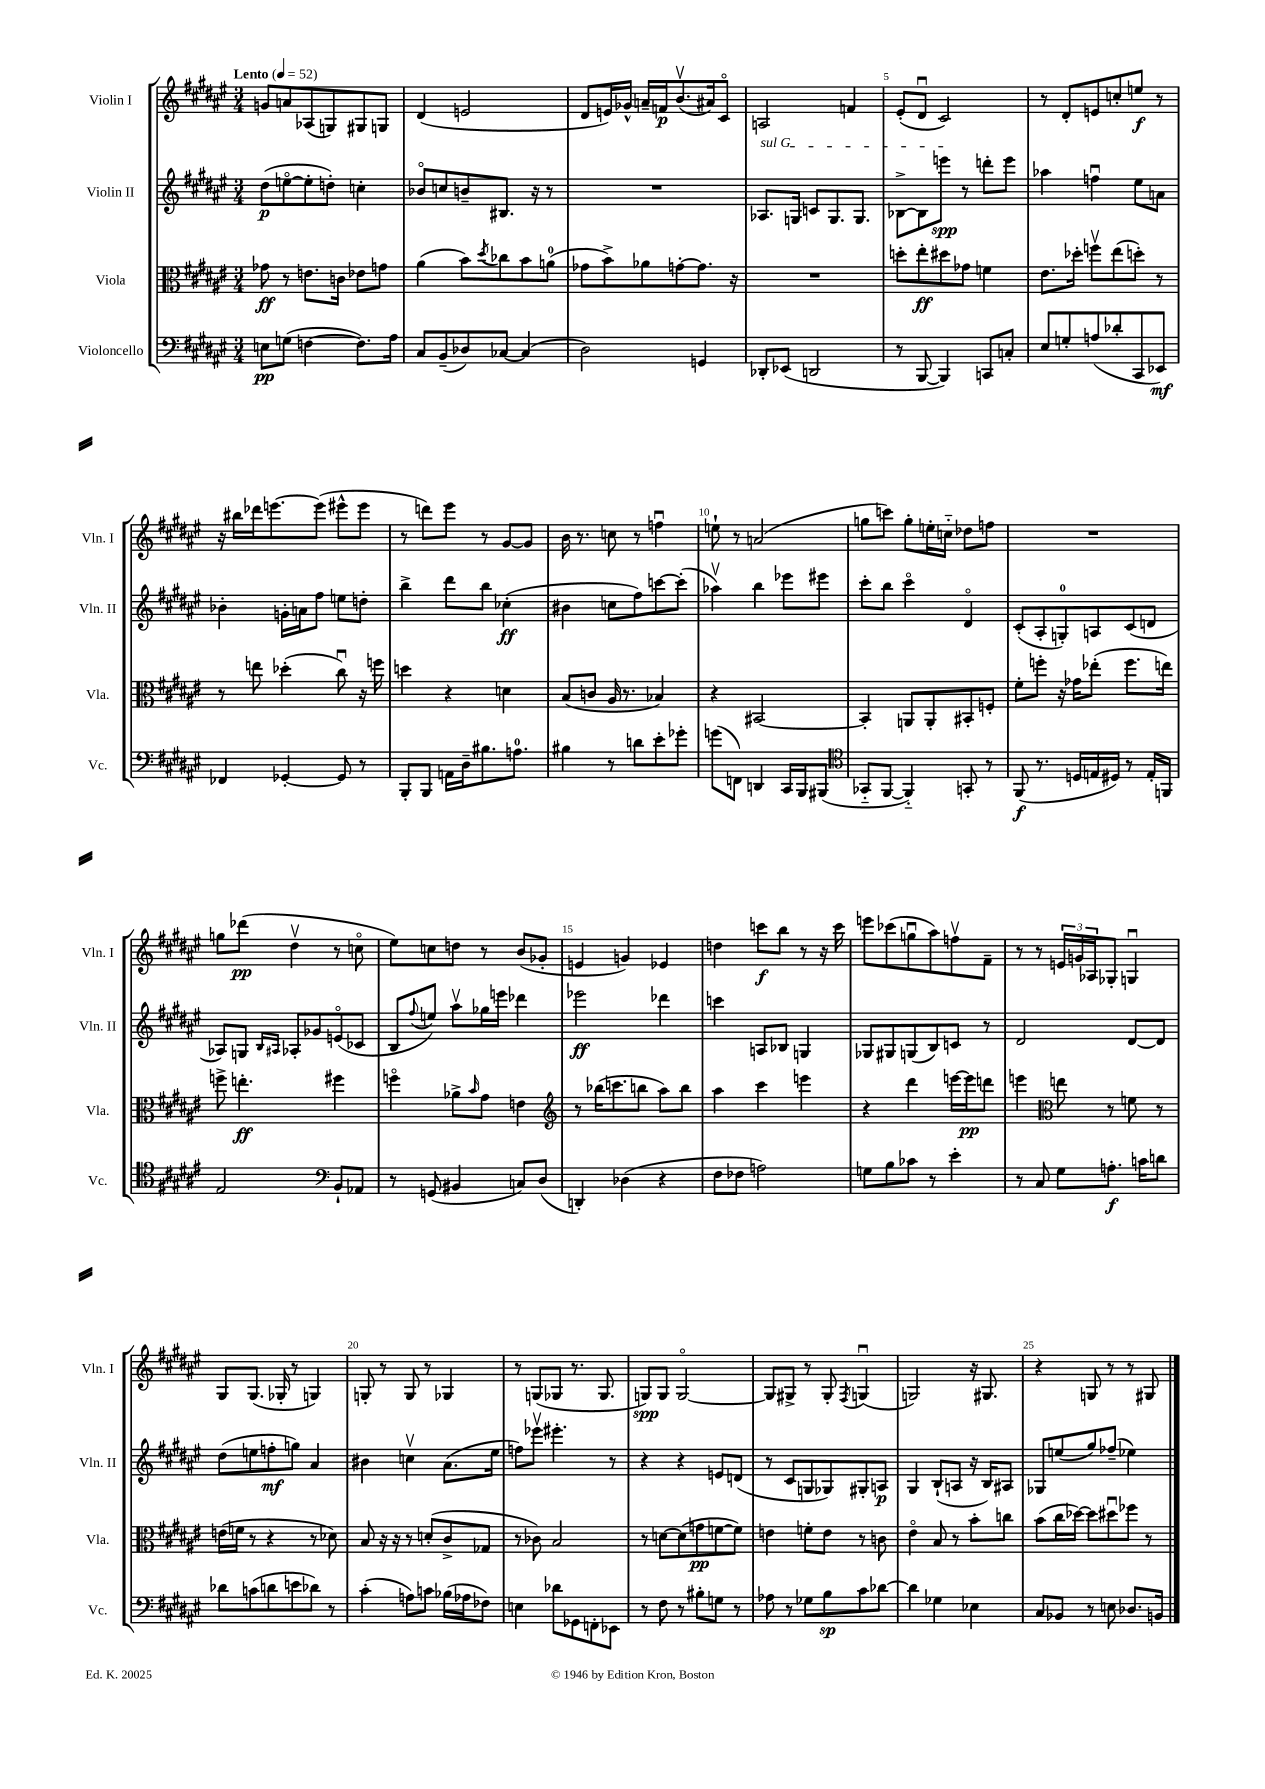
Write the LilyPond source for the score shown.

<<
\new StaffGroup <<
\new Staff = "s0" \with { instrumentName = "Violin I" shortInstrumentName = "Vln. I" } {
    \clef treble \key fis \major \numericTimeSignature \time 3/4 \tempo "Lento" 4 = 52
    g'8 a'8 aes8( g8) gis8 g8 |
    dis'4( e'2 |
    dis'8 e'16) ges'16-^ a'16-- f'16\p b'8.\upbow( ais'16) cis'8\flageolet |
    a2 f'4 |
    eis'8-.( dis'8\downbow cis'2) |
    r8 dis'8-. e'8 c''8-. e''8\f r8 |
    r16 bis''16 des'''16 e'''8.~ e'''8( eis'''8-^ eis'''8 |
    r8 d'''8) eis'''8 r8 gis'8~ gis'8 |
    b'16 r8. c''8 r8 f''4\downbow |
    e''8-! r8 a'2( |
    g''8 c'''8) g''8-. e''16-. c''16-_ des''8 f''8 |
    R2. |
    g''8 des'''8\pp( dis''4\upbow r8 c''8\flageolet |
    eis''8) c''8 d''8 r8 b'8( ges'8-. |
    e'4 g'4) ees'4 |
    d''4 c'''8\f b''8 r8 r16 c'''16 |
    e'''8 ces'''8( g''8\downbow ais''8) f''8\upbow fis'8-- |
    r8 r8 \tuplet 3/2 { e'16 g'16 aes16 } ges8-. g4\downbow |
    gis8 gis8.( ges16-. r8 g4) |
    g8-. r8 g8 r8 ges4 |
    r8 g8( ges8 r8. ges8. |
    g8\spp) g8 g2~\flageolet |
    g8 gis8-> r8 gis8-. \acciaccatura { fis8 } g4\downbow( |
    g2) r16 gis8. |
    r4 g8 r8 r8 gis8 \bar "|." |
}
\new Staff = "s1" \with { instrumentName = "Violin II" shortInstrumentName = "Vln. II" } {
    \clef treble \key fis \major \numericTimeSignature \time 3/4
    dis''8\p( e''8~\flageolet e''8-. d''8-.) c''4-. |
    bes'8\flageolet c''8 b'8-- bis8. r16 r8 |
    R2. |
    \once \override TextSpanner.bound-details.left.text = \markup { \italic "sul G" } aes8.\startTextSpan g16 c'8 g8. g8. |
    bes8~-> bes8 e'''8\spp\stopTextSpan r8 d'''8-. e'''8 |
    aes''4 f''4\downbow eis''8 a'8 |
    bes'4-. g'16-. a'16 fis''8 e''8 d''8-. |
    b''4-> dis'''8 b''8 ces''4-.\ff( |
    bis'4 c''8 fis''8) c'''8~ c'''8-.( |
    aes''4\upbow) b''4 ees'''8 eis'''8 |
    cis'''8-. b''8 cis'''4\flageolet dis'4\flageolet |
    cis'8-.( ais8-. g8-0-.) a8 cis'8( d'8 |
    aes8) g8 \grace { b16 ais16 } aes8-. ges'8 e'8\flageolet( ces'8 |
    b8 \appoggiatura { fis''8 } e''8) ais''8\upbow ges''16 e'''16 des'''4 |
    ees'''2\ff des'''4 |
    c'''4 a8 bes8 g4 |
    ges8 gis8 g8( b8) c'8 r8 |
    dis'2 dis'8~ dis'8 |
    dis''8( e''8 f''8-.\mf g''8) ais'4 |
    bis'4 c''4\upbow ais'8.( eis''16 |
    f''8) ees'''8\upbow eis'''4.-. r8 |
    r4 r4 e'8 d'8( |
    r8 cis'8 g8 ges8) gis8-. a8\p |
    gis4 b8-!( a8 r16 b16) ais8 |
    ges8 e''8( gis''8) fes''8--( ees''4) \bar "|." |
}
\new Staff = "s2" \with { instrumentName = "Viola" shortInstrumentName = "Vla." } {
    \clef alto \key fis \major \numericTimeSignature \time 3/4
    ges'8\ff r8 e'8. c'16 ees'8 g'8 |
    ais'4( b'8) \acciaccatura { dis''8 } ces''8 b'8 a'8-0( |
    ges'8 b'8->) aes'8 g'8~-. g'8. r16 |
    R2. |
    d''8-. eis''8-.\ff dis''8 ges'8 f'4 |
    eis'8. des''16-. f''8\upbow eis''8( d''8-.) r8 |
    r8 e''8 des''4-.( cis''8\downbow) r16 f''16 |
    d''4 r4 d'4 |
    b8( c'8 ais16 r8. bes4) |
    r4 bis,2~ |
    bis,4-. a,8 a,8-. bis,8-. f8-. |
    fis'8-. f''8-. r16 ges'16 ees''8-.( f''8. e''16) |
    f''8-> e''4.-.\ff fis''4 |
    f''4\flageolet aes'8-> \grace { b'16 } gis'8 e'4 |
    \clef treble r8 bes''16( c'''8. b''8 ais''8) b''8 |
    ais''4 cis'''4 e'''4 |
    r4 dis'''4 e'''16~ e'''16\pp d'''8 |
    e'''4 \clef alto e''8 r8 f'8 r8 |
    e'16( f'16 r8 r4 r8 des'8) |
    b8 r16 r16 r8 d'8-.( cis'8-> ges8 |
    r8 ces'8) b2 |
    r8 d'8~ d'8( g'8\pp f'8~ f'8) |
    e'4 f'8-. e'8 r8 c'8 |
    eis'4\flageolet b8 r8 b'8-. c''8 |
    b'8( cis''16 des''16~) des''8 dis''8\downbow fes''8 r8 \bar "|." |
}
\new Staff = "s3" \with { instrumentName = "Violoncello" shortInstrumentName = "Vc." } {
    \clef bass \key fis \major \numericTimeSignature \time 3/4
    e8\pp g8( f4~ f8.) ais16 |
    cis8 b,8--( des8) ces8~ ces4( |
    dis2) g,4 |
    des,8-. ees,8( d,2 |
    r8 b,,8~ b,,4) c,8 c8-. |
    eis8 g8-. a8( des'8-. cis,8 ees,8\mf) |
    fes,4 ges,4~-. ges,8 r8 |
    b,,8-. b,,8 a,16 dis16-- bis8. a8.-0 |
    bis4 r8 d'8 eis'8-. ges'8-. |
    g'8( f,8) d,4 cis,16 b,,16 bis,,8( |
    \clef tenor ges,8-_ fis,8~ fis,4-_) g,8-. r8 |
    fis,8\f( r8. d16 e16 dis16) r8 e16-. f,16 |
    eis2 \clef bass b,8-! aes,8 |
    r8 g,8( bis,4 c8) dis8( |
    d,4-.) des4( r4 |
    fis8 fes8 a2) |
    g8 b8 ces'8 r8 eis'4-. |
    r8 cis8 gis8 a8.-.\f c'16 d'8 |
    des'8 c'8( d'8 e'8 des'8) r8 |
    cis'4-.( a8) c'8 bes16( aes16 fes8) |
    e4 des'8 ges,8 f,8-. ees,8 |
    r8 fis8 r8 bis8-. g8 r8 |
    aes8 r8 ges8 b8\sp cis'8 des'8~ |
    des'4 ges4 ees4 |
    cis8 bes,8 r8 e8 des8. b,16 \bar "|." |
}
>>
>>
\layout { \context { \Score \override BarNumber.break-visibility = ##(#f #t #t) barNumberVisibility = #(every-nth-bar-number-visible 5) } }
